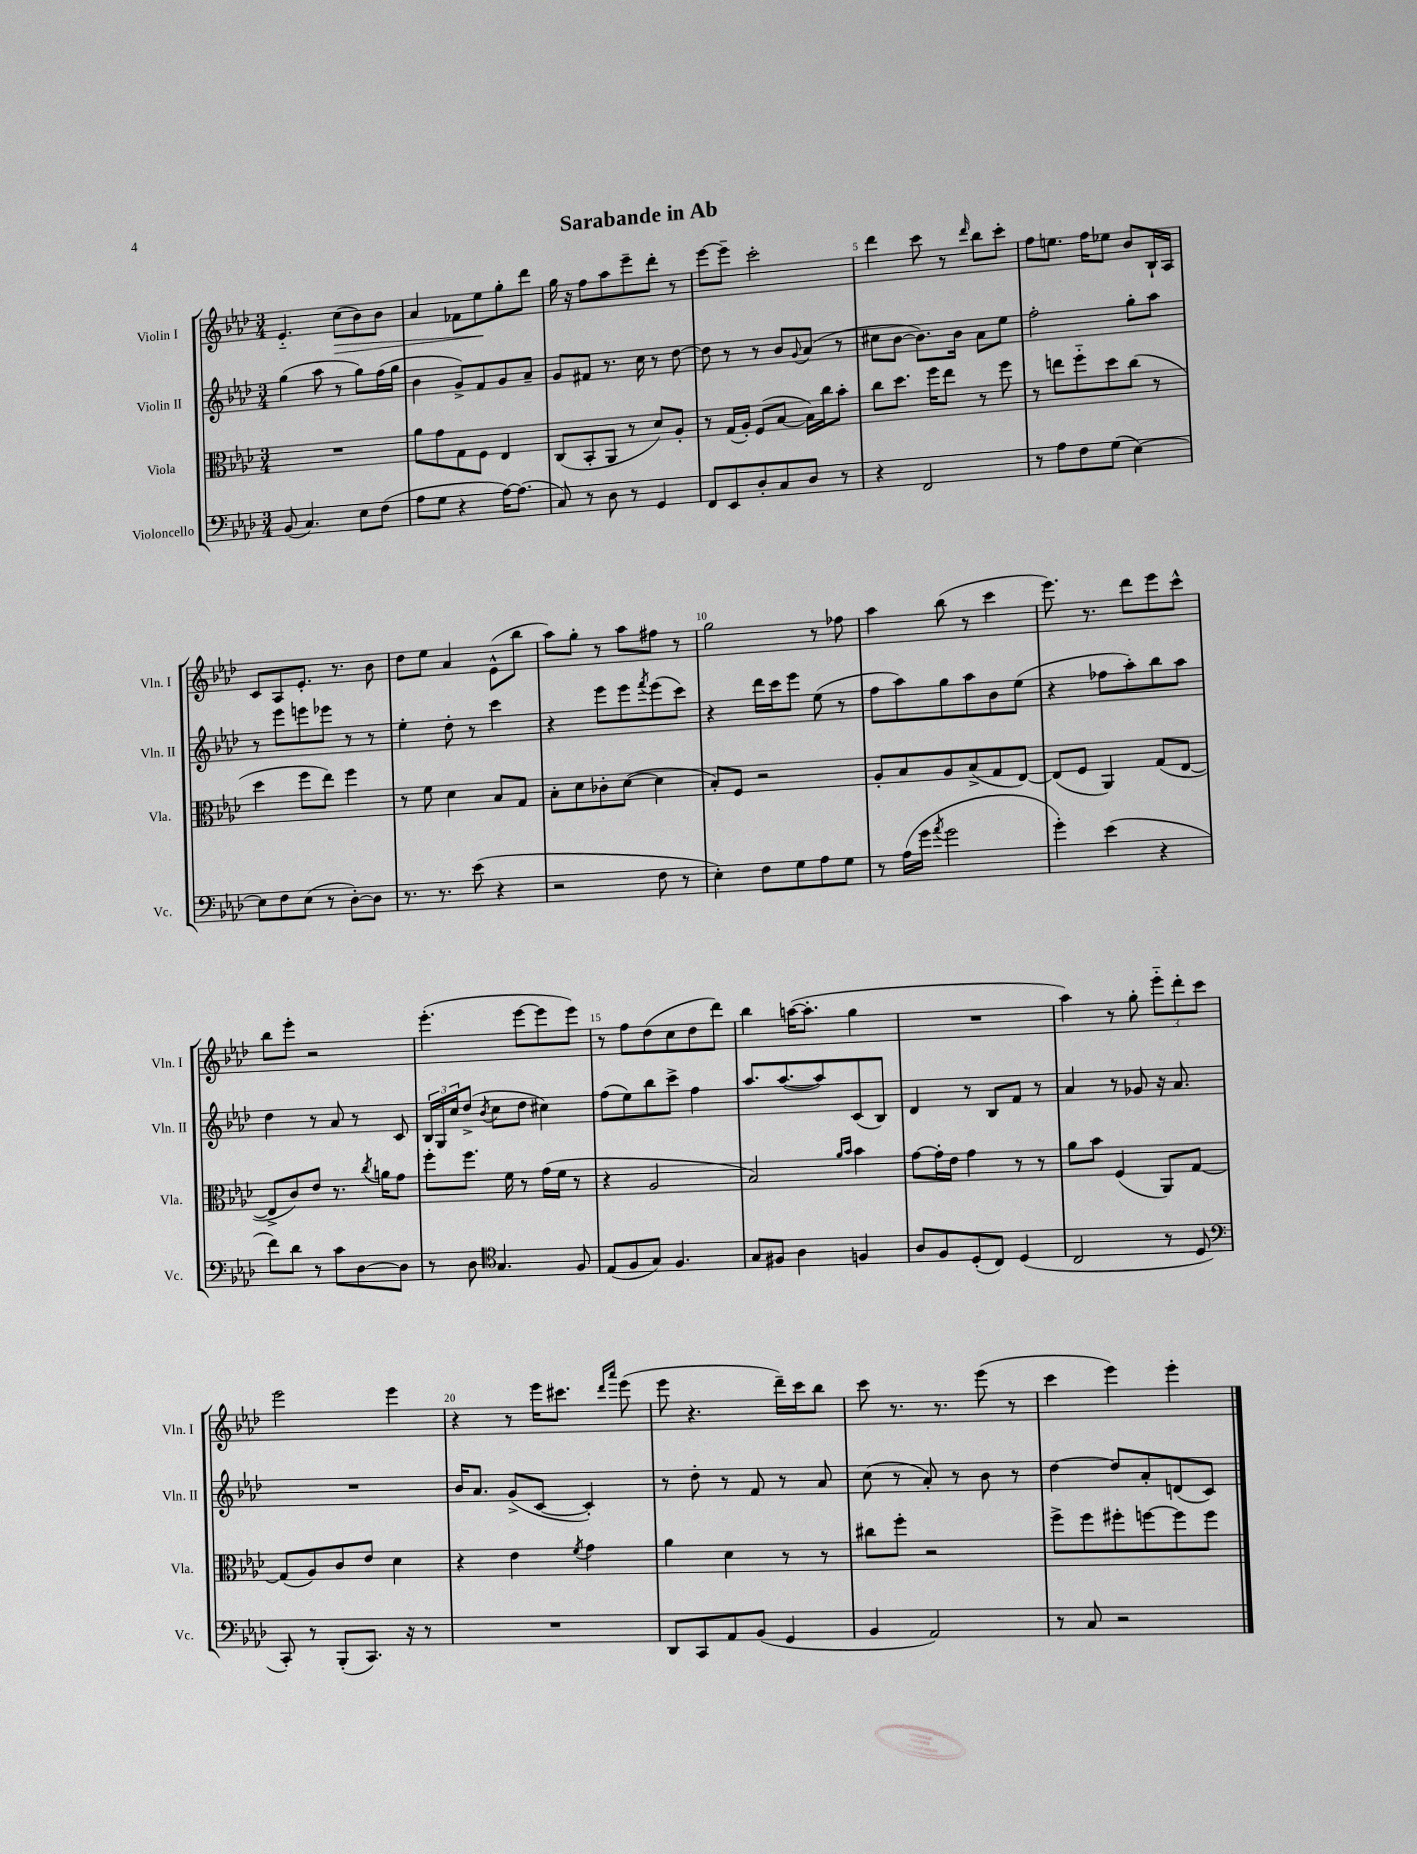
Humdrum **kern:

**kern	**kern	**kern	**kern
*staff4	*staff3	*staff2	*staff1
*clefF4	*clefC3	*clefG2	*clefG2
*k[b-e-a-d-]	*k[b-e-a-d-]	*k[b-e-a-d-]	*k[b-e-a-d-]
*M3/4	*M3/4	*M3/4	*M3/4
(8BB-/	2.r	(4gg\	4.e-'~/
4.C/)	.	.	.
.	.	8aa-\	.
.	.	8r	(8cc\L
8E-\L	.	8gg\L)	8b-\)
(8F\J	.	(16ff\L	8b-\J
.	.	16gg\JJ	.
=	=	=	=
8A-\L	8a-\L	4b-\	4a-/
8G\J	8g\	.	.
4r	8G\	8g^/L)	8f-\L
.	8F\J	8f/	8ee-\
[16A-\LK)	4E-/	8g/	8gg'\
(8.A-\]J	.	.	.
.	.	8a-~/J	8ddd-\J
=	=	=	=
8C/)	(8C/L	8g/L	16gg\
.	.	.	16r
8r	8BB-'/	8f#/J	8ff\L
8D-\	8AA-/J	8.r	8aa-\
8r	8r	.	8eee-~\
.	.	16cc\	.
4GG/	8d-/L)	8r	8ddd-'\J
.	8A-'/J	[8dd-\	8r
=	=	=	=
8FF/L	8r	8dd-\]	[8eee-\L
8EE-/	(16G/LL	8r	8eee-~\]J
.	16A-'/JJ)	.	.
8D-'/	(8F/L	8r	2ccc'\
8C/	[8B-/J	8b-/L	.
.	.	8qqg/	.
8D-/J	16B-\]LL)	(8a-/J	.
.	16cc\J	.	.
8r	8b-'\J	8r	.
=	=	=	=
4r	8cc\L	8cc#\L	4ddd-\
.	8.dd-\J	[8b-\J	.
2FF/	.	8.b-\]L)	8ccc\
.	16ff\LK	.	.
.	8ee-\J	.	8r
.	.	16b-\Jk	.
.	.	.	16qqddd-/
.	8r	8a-\L	8bb-\L
.	8ff\	8ee-\J	8ccc'\J
=	=	=	=
8r	8r	2ff'\	8ff\L
8A-\L	8ee\L	.	8.ee\J
8F\	8ff'~\	.	.
.	.	.	16ff\LK
(8G\J	8dd-\	.	8ee-\J
[4E-\)	(8cc\J	8gg'\L	8b-/L
.	8r	8aa-\J	16B-`/L
.	.	.	16A-/JJ
=	=	=	=
8E-\]L	4dd-\	8r	8c/L
8F\	.	8eee-\L	8A-/
(8E-\J	8ff\L	8eee\	8.e-'/J
8r	8ee-\J)	8eee-\J	.
.	.	.	8.r
[8D-'\L)	4ff\	8r	.
8D-\]J	.	8r	8b-\
=	=	=	=
8.r	8r	4ee-'\	8dd-\L
.	8f\	.	8ee-\J
8.r	.	.	.
.	4d-\	8dd-'\	4a-/
(8e-\	.	8r	.
4r	8B-/L	4ccc\	(8e-^^\L
.	8G/J	.	8bb-\J
=	=	=	=
2r	8B-'\L	4r	8aa-\L)
.	8d-\	.	8gg'\J
.	8c-'\	8eee-\L	8r
.	([8d-\J	8eee-\	8aa-\L
.	.	8qfff/	.
8F\	4d-\]	(8eee-\	8ff#\J
8r	.	8ccc\J)	8r
=	=	=	=
4E-'\)	8B-'/L)	4r	2gg\
.	8F/J	.	.
8F\L	2r	16ddd-\LL	.
.	.	16ccc\J	.
8G\	.	8eee-\J	.
8A-\	.	(8ee-\	8r
8G\J	.	8r	8ff-\
=	=	=	=
8r	8A-'/L	8ff\L	4aa-\
(16A-\LL	8B-/	8aa-\)	.
16g\JJ	.	.	.
8qa-/	.	.	.
2g\	8A-/	8gg\	(8bb-\
.	(8B-^/	8aa-\	8r
.	8G/	8b-\	4ccc\
.	[8E-/J)	(8ee-\J	.
=	=	=	=
4g'\)	(8E-/]L	4r	8.eee-\)
.	8F/J	.	.
.	.	.	8.r
(4e-\	4AA-/)	8ff-\L	.
.	.	8aa-'\)	8ddd-\L
4r	(8G/L	8bb-\	8eee-\
.	[8E-/J	8aa-\J	8ccc^^\J
=	=	=	=
8f\L)	8E-^/]L	4dd-\	8bb-\L
8d-\J	8c/)	.	8eee-'\J
8r	8e-/J	8r	2r
8c\L	8.r	8a-/	.
[8D-\	.	8r	.
.	8qcc/	.	.
.	16a\LK	.	.
8D-\]J	8g\J	8c/	.
=	=	=	=
8r	8ff'\L	24B-/LL	(4.eee-'\
.	.	24G/	.
.	.	24cc/J	.
8D-\	8.ff\J	(8dd-^/J	.
*clefC4	*	*	*
.	.	8qb-/	.
4.G/	.	8cc\L	.
.	16f\	.	.
.	8r	8dd-\J	[8eee-\L
.	(16g\LL	4cc#\)	8eee-\]
.	16f\JJ	.	.
8F/	8r	.	8eee-\J)
=	=	=	=
(8E-/L	4r	(8ff\L	8r
8F/	.	8ee-\)	8ff\L
8G/J)	2A-/	8bb-\	(8dd-\
4.F/	.	8ccc^\J	8cc\
.	.	4ff\	8dd-\
.	.	.	8ddd-\J)
=	=	=	=
8G/L	2B-/)	8.aa-/L	4bb-\
8F#/J	.	.	.
.	.	([8.aa-/	.
4A-\	.	.	([16aa\LK
.	.	.	8.aa'\]J
.	.	8aa-/])	.
.	16qqa-/LL	.	.
.	16qqb-/JJ	.	.
4F/	4b-\	(8c/	4gg\
.	.	8B-/J)	.
=	=	=	=
8A-/L	[8g\L	4d-/	2.r
8F/	16g'\]L	.	.
.	16e-\JJ	.	.
(8D-'/	4g\	8r	.
8C/J)	.	8B-/L	.
(4D-/	8r	8f/J	.
.	8r	8r	.
=	=	=	=
2C/	8a-\L	4a-/	4aa-\)
.	8b-\J	.	.
.	(4F/	8r	8r
.	.	8g-/	8gg'\
8r	8AA-/L)	16r	12eee-'~\L
.	.	8.a-/	.
.	.	.	12ddd-'\
8D-/	[8G/J	.	.
.	.	.	12ccc\J
=	=	=	=
*clefF4	*	*	*
8CC'/)	(8G/]L	2.r	2eee-\
8r	8A-/)	.	.
(8BBB-'/L	8c/	.	.
8.CC/J)	8e-/J	.	.
.	4d-\	.	4eee-\
16r	.	.	.
8r	.	.	.
=	=	=	=
2.r	4r	16b-/LK	4r
.	.	8.a-/J	.
.	4e-\	(8g^/L	8r
.	.	[8c/J	16eee-\LK
.	.	.	8.ccc#\J
.	8qf/	.	.
.	4g\	4c'/])	.
.	.	.	16qqddd-/LL
.	.	.	16qqaaa-/JJ
.	.	.	(8eee-\
=	=	=	=
8DD-/L	4a-\	8r	8eee-\
8CC/	.	8dd-'\	4.r
8AA-/	4d-\	8r	.
(8BB-/J	.	8f/	.
4GG/	8r	8r	16ddd-~\LL)
.	.	.	16ccc\J
.	8r	8a-/	8bb-\J
=	=	=	=
4BB-/	8cc#\L	(8cc\	8ccc\
.	8ff'\J	8r	8.r
2AA-/)	2r	8a-'/)	.
.	.	.	8.r
.	.	8r	.
.	.	8b-\	(8eee-\
.	.	8r	8r
=	=	=	=
8r	8ff^\L	[4dd-\	4ccc\
8C/	8ff\	.	.
2r	8ff#'\	8dd-/]L	4eee-\)
.	[8ff\	8a-'/	.
.	8ff\]	(8d/	4eee-'\
.	8ff\J	8c/J)	.
==	==	==	==
*-	*-	*-	*-
